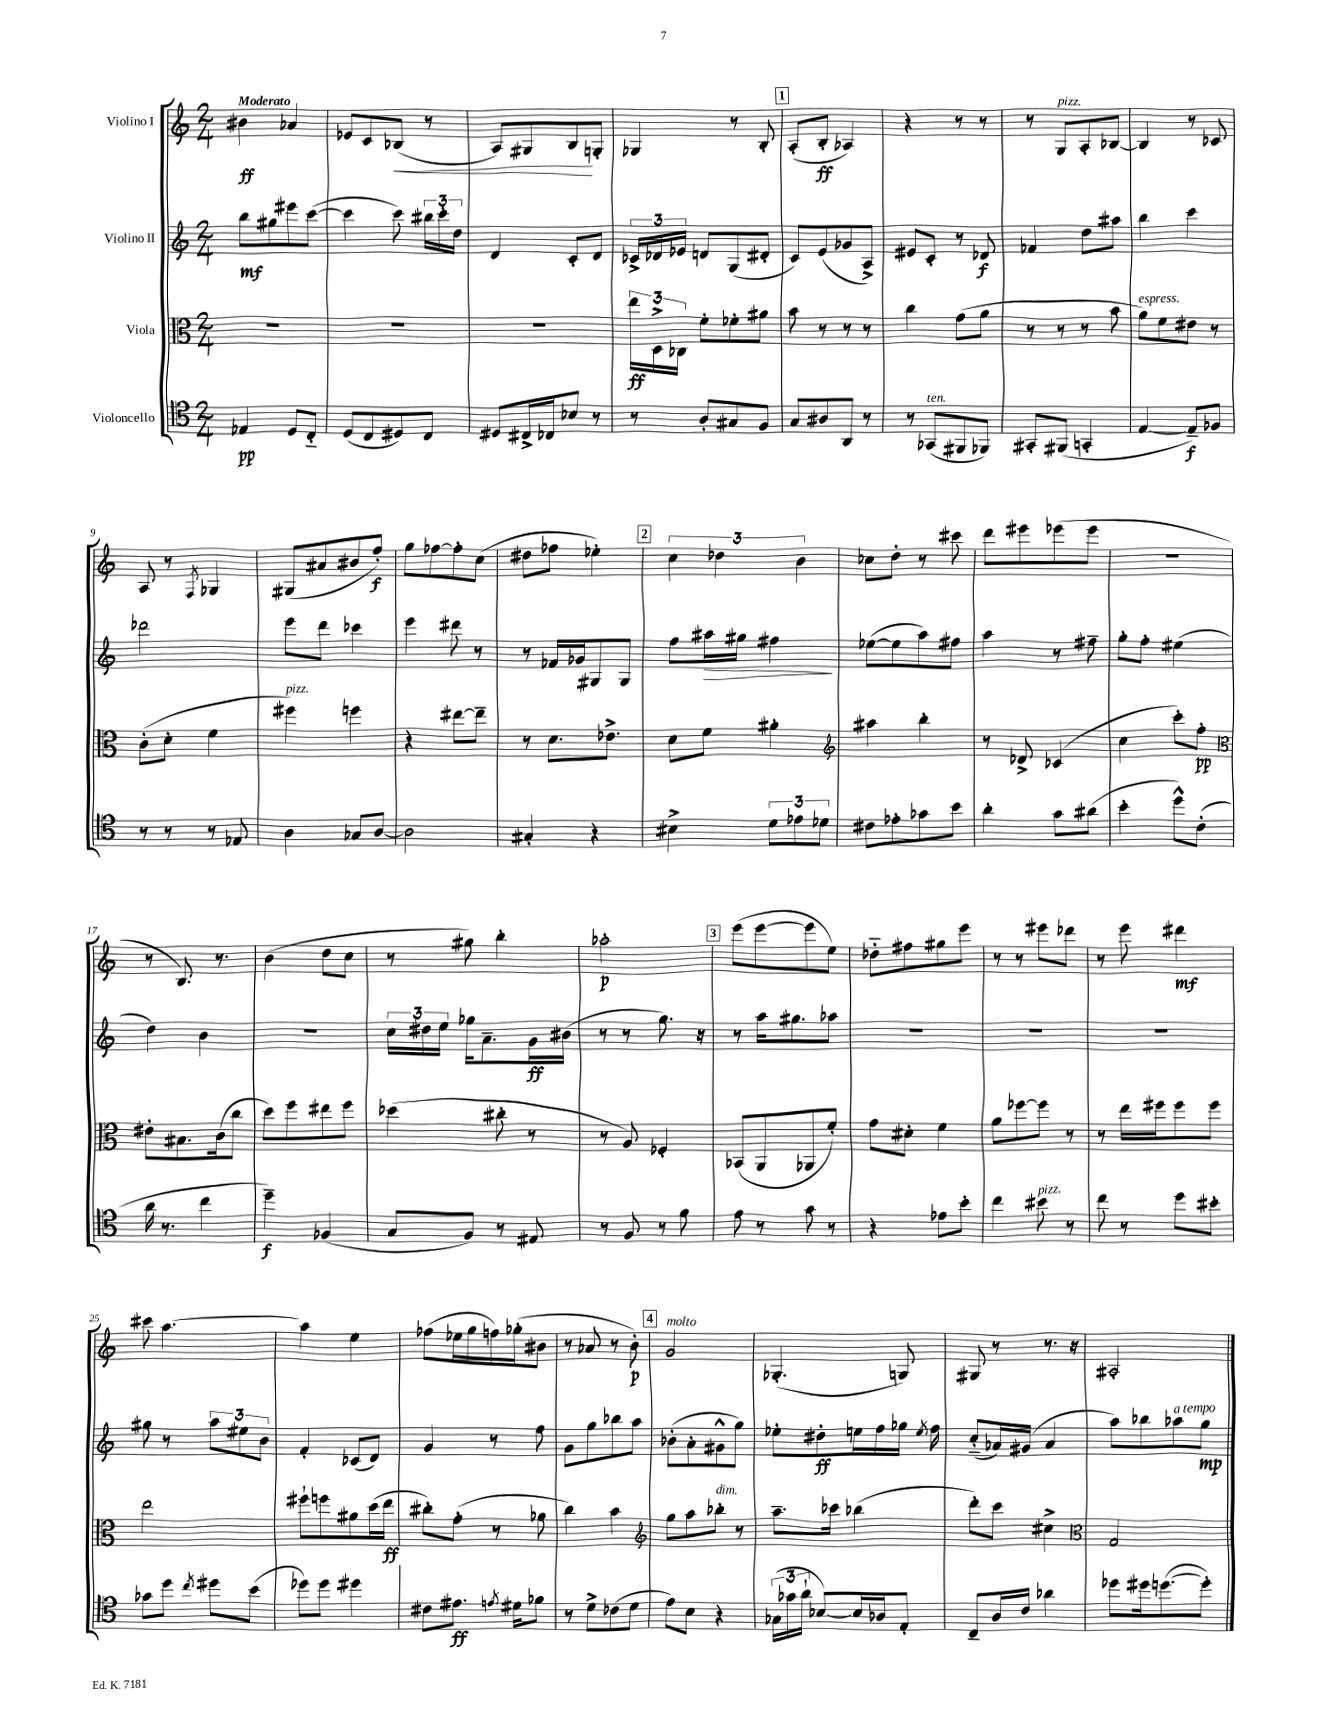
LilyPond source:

<<
\new StaffGroup <<
\new Staff = "s0" \with { instrumentName = "Violino I" } {
    \clef treble \key c \major \numericTimeSignature \time 2/4 \tempo "Moderato"
    \autoBeamOff bis'4\ff aes'4 |
    ees'8[ c'8 bes8]\<( r8 |
    a8[) gis8 b8\! g8]-. |
    ges4 r8 b8-. |
    \mark \markup { \box "1" } a8[-.( b8]-.\ff aes4) |
    r4 r8 r8 |
    r8 g8[^\markup { \italic "pizz." } a8-. bes8]~ |
    bes4 r8 ces'8 |
    a8 r8 \acciaccatura { f8 } ges4 |
    gis8[( ais'8 bis'8 f''8]-.\f) |
    g''8[ fes''8~ fes''8-. c''8]( |
    dis''8[ fes''8] ees''4-.) |
    \mark \markup { \box "2" } \tuplet 3/2 { c''4 des''4 b'4 } |
    ces''8[ d''8]-. r8 cis'''8 |
    d'''8[ eis'''8 ees'''8( ees'''8] |
    r2 |
    r8 b8.) r8. |
    b'4( d''8[ c''8] |
    r8 gis''8) b''4-. |
    aes''2-.\p |
    \mark \markup { \box "3" } e'''8[( e'''8~ e'''8 e''8]) |
    des''8[-_ fis''8 gis''8 e'''8] |
    r8 r8 eis'''8[ des'''8] |
    r8 e'''8 dis'''4\mf |
    cis'''8 a''4.~ |
    a''4 e''4 |
    fes''8[( ees''16 g''16 f''16) ges''16-.( bis'8] |
    r8 aes'8 r8 b'8-.\p) |
    \mark \markup { \box "4" } g'2^\markup { \italic "molto" } |
    ges4.-.( g8) |
    gis8 r8 r8. r16 |
    ais2-. \bar "|." |
}
\new Staff = "s1" \with { instrumentName = "Violino II" } {
    \clef treble \key c \major \numericTimeSignature \time 2/4
    \autoBeamOff b''8[\mf gis''8 eis'''8 c'''8]~( |
    c'''4 c'''8) \tuplet 3/2 { bis''16[ c'''16-. d''16] } |
    d'4 c'8[-. d'8] |
    \tuplet 3/2 { ces'16[-> des'16 ees'16] } d'8[ g8( dis'8]-. |
    \mark \markup { \box "1" } c'8[) e'8( ges'8 a8]->) |
    eis'8[ c'8]-. r8 des'8\f |
    fes'4 d''8[ ais''8] |
    b''4 c'''4 |
    des'''2 |
    e'''8[ d'''8] ces'''4 |
    e'''4 dis'''8 r8 |
    r8 fes'16[ ges'16 gis8 gis8] |
    \mark \markup { \box "2" } f''8[ ais''16\> gis''16] fis''4\! |
    ees''8[~( ees''8 a''8) fis''8] |
    a''4 r8 fis''8-- |
    g''8[-. f''8]-. eis''4( |
    d''4) b'4 |
    R2 |
    \tuplet 3/2 { c''16[ dis''16 e''16] } ges''16[ a'8.-- g'16\ff bis'16]( |
    r8 r8 g''8.) r16 |
    \mark \markup { \box "3" } r8 a''16[ gis''8. aes''8] |
    R2 |
    R2 |
    R2 |
    gis''8 r8 \tuplet 3/2 { a''8[ eis''8 b'8] } |
    f'4-. ces'8[( d'8]) |
    g'4 r8 f''8 |
    g'8[ g''8 bes''8 a''8] |
    \mark \markup { \box "4" } bes'8[-.( a'8-. gis'8-^ g''8]) |
    ees''8[-. dis''8-.\ff e''16 f''16 ges''16] \acciaccatura { e''8 } f''16 |
    c''8[-_( aes'16) gis'16]( aes'4 |
    a''8[) bes''8 aes''8^\markup { \italic "a tempo" } g''8]\mp \bar "|." |
}
\new Staff = "s2" \with { instrumentName = "Viola" } {
    \clef alto \key c \major \numericTimeSignature \time 2/4
    \autoBeamOff R2 |
    R2 |
    R2 |
    \tuplet 3/2 { e''16[\ff d16-> ces16] } f'8[-. fes'8-. ais'8] |
    \mark \markup { \box "1" } b'8 r8 r8 r8 |
    c''4 g'8[( a'8] |
    r8 r8 r8 b'8 |
    a'8[^\markup { \italic "espress." }) f'8 eis'8] r8 |
    c'8[-.( d'8]-. f'4 |
    fis''4^\markup { \italic "pizz." }) f''4 |
    r4 eis''8[~ eis''8]-- |
    r8 d'8.[ ees'8.]-> |
    \mark \markup { \box "2" } d'8[ f'8] ais'4-. |
    \clef treble ais''4 b''4-. |
    r8 des'8-> ces'4( |
    c''4 c'''8[-.) f''8]-.\pp |
    \clef alto eis'8[-. bis8. c'16( c''8] |
    d''8[) f''8 eis''8 f''8] |
    des''4( cis''8-. r8 |
    r8 a8) fes4-. |
    \mark \markup { \box "3" } bes,8[( a,8 aes,8 f'8]-.) |
    g'8[ dis'8]-. f'4 |
    a'8[ fes''8~ fes''8] r8 |
    r8 e''16[ fis''16 fis''8 fis''8] |
    e''2 |
    fis''8[-! f''8 ais'8 d''16( e''16]\ff |
    cis''8[-.) g'8]-.( r8 aes'8 |
    c''4) b'4 |
    \mark \markup { \box "4" } \clef treble g''8[ a''8 bes''8]-.^\markup { \italic "dim." } r8 |
    a''8.[-- ces'''16] bes''4( |
    d'''8[-.) c'''8] cis''4-> |
    \clef alto g2 \bar "|." |
}
\new Staff = "s3" \with { instrumentName = "Violoncello" } {
    \clef tenor \key c \major \numericTimeSignature \time 2/4
    \autoBeamOff ees4\pp d8[ c8]-_ |
    d8[( c8 dis8) c8] |
    dis8[ cis16-> ces16 bes8] r8 |
    r8 a8[-. gis8 f8] |
    \mark \markup { \box "1" } g8[ ais8 a,8] r8 |
    r8 ges,8[^\markup { \italic "ten." }( fis,8 fes,8]) |
    gis,8[-. fis,8]( g,4-. |
    e4~ e8[--\f) fes8] |
    r8 r8 r8 ees8 |
    a4 ges8[ a8]~ |
    a2 |
    gis4-. r4 |
    \mark \markup { \box "2" } bis4-> \tuplet 3/2 { d'8[ ees'8 des'8] } |
    cis'8[ ees'8-. ges'8 b'8] |
    a'4-. g'8[ ais'8]( |
    b'4-. d''8[-^) c'8]-.( |
    a'16 r8. c''4 |
    d''4--\f) fes4( |
    g8[ f8]) r8 eis8 |
    r8 f8 r8 f'8 |
    \mark \markup { \box "3" } e'8 r8 g'8 r8 |
    r4 ees'8[ b'8]-. |
    c''4 bis'8^\markup { \italic "pizz." } r8 |
    c''8 r8 d''8[ bis'8]-. |
    ges'8[ d''8] \acciaccatura { c''8 } dis''8[ b'8]( |
    des''8[) des''8] dis''4 |
    cis'8[ eis'8.]\ff \acciaccatura { e'8 } dis'16[ fes'8] |
    r8 d'8[-> ces'8( d'8] |
    \mark \markup { \box "4" } e'8[) b8] r4 |
    \tuplet 3/2 { ges16[( ges'16 a'16]-! } bes8[~) bes16 aes16 e8]-. |
    c8[-- a16 c'16] aes'4 |
    des''8[ dis''16 d''8.~( d''8]-.) \bar "|." |
}
>>
>>
